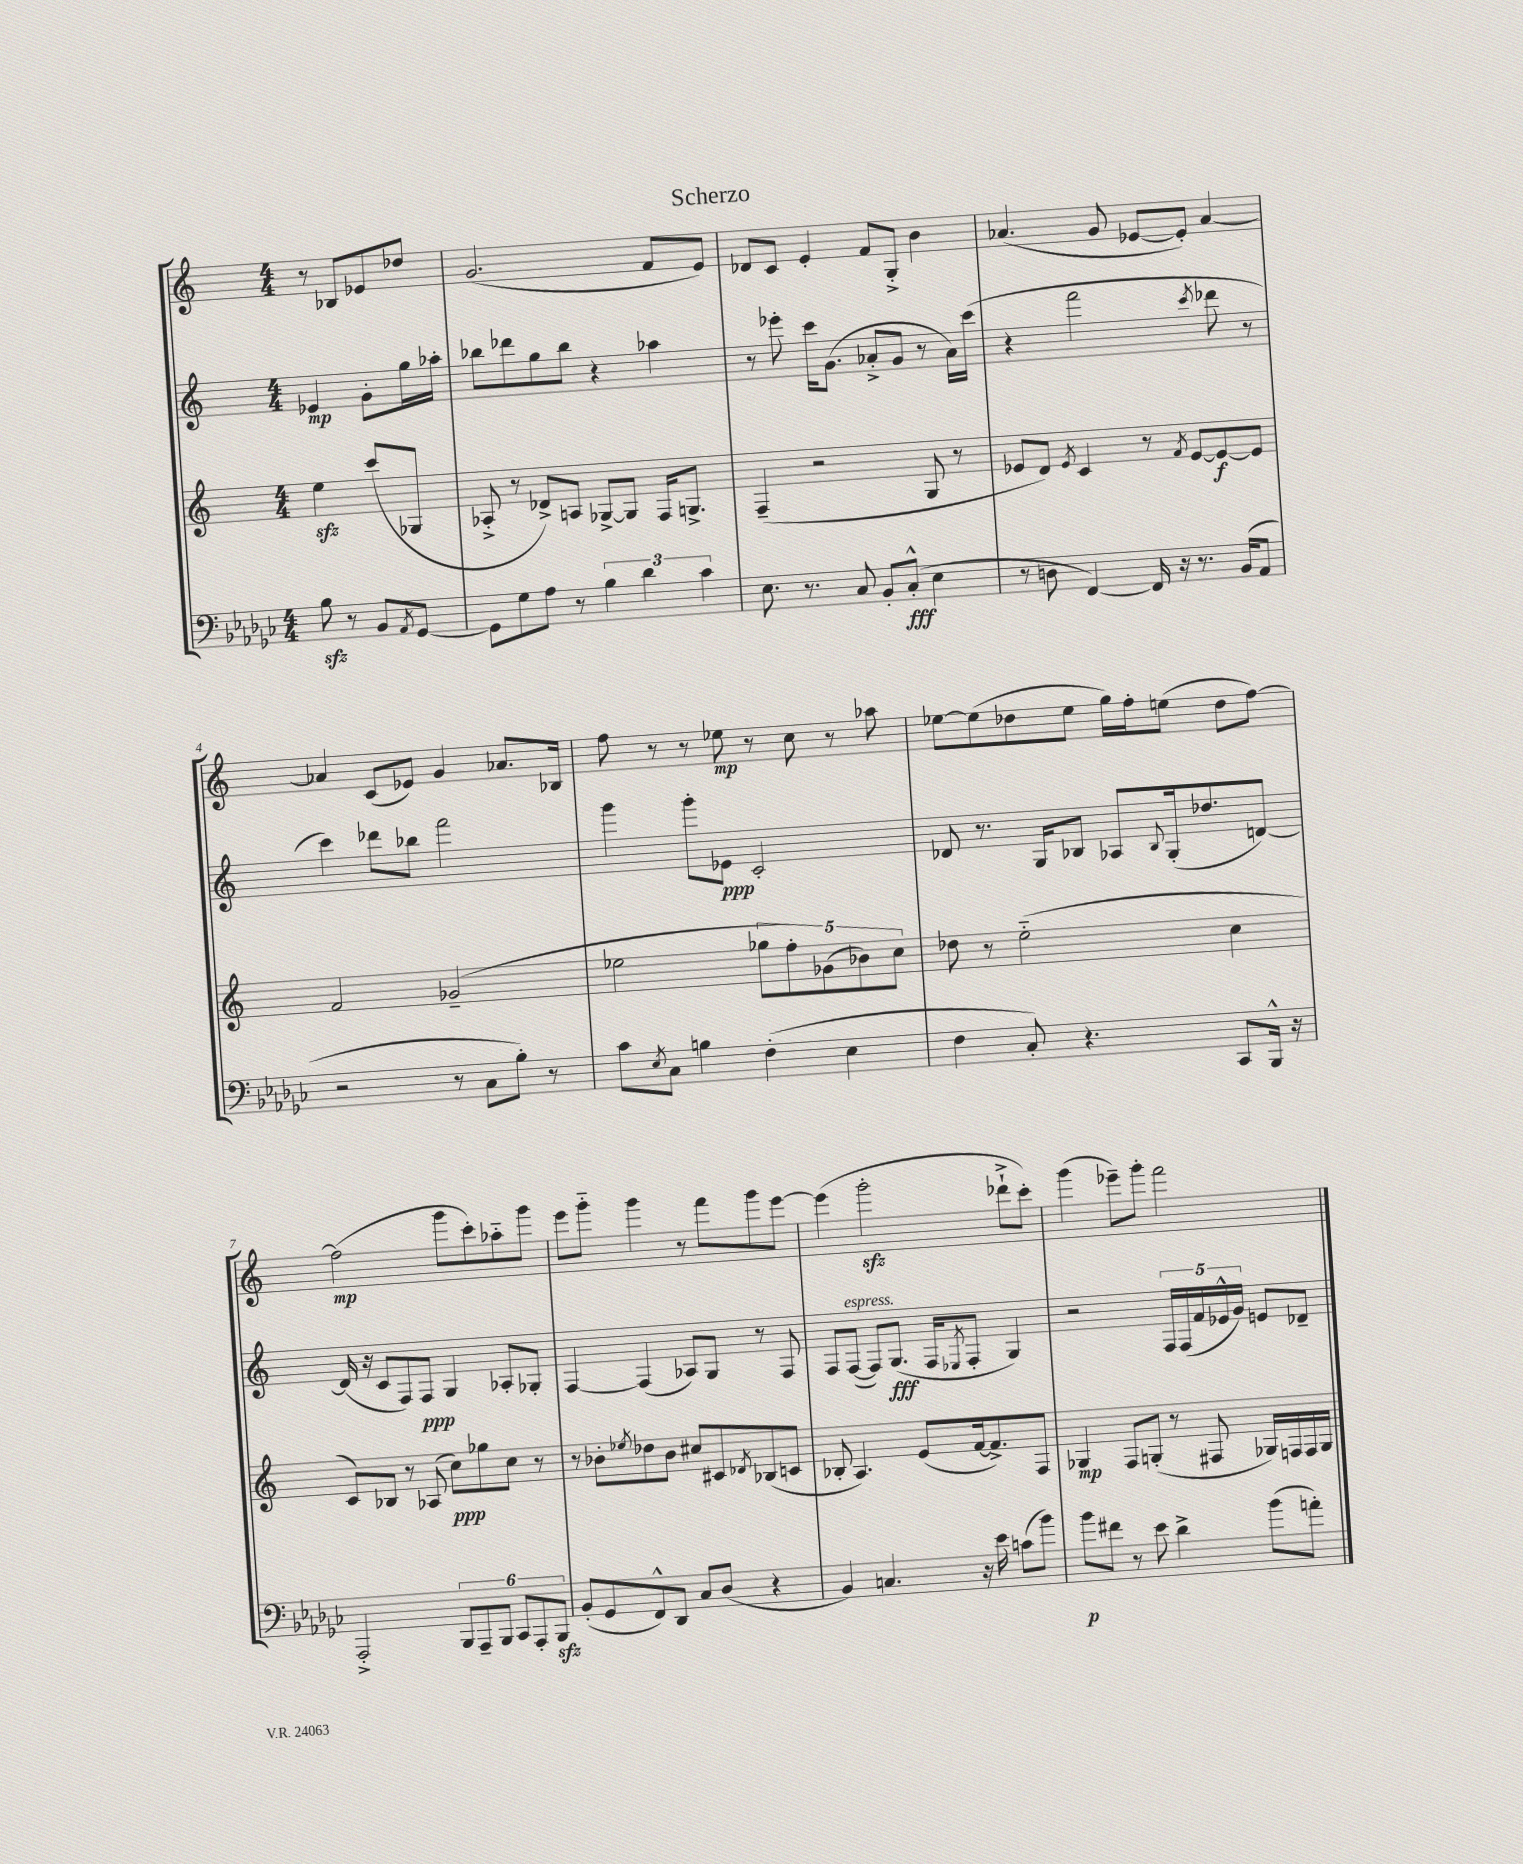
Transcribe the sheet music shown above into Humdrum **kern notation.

**kern	**dynam	**kern	**dynam	**kern	**dynam	**kern	**dynam
*part4	*part4	*part3	*part3	*part2	*part2	*part1	*part1
*staff4	*staff4	*staff3	*staff3	*staff2	*staff2	*staff1	*staff1
*clefF4	*	*clefG2	*	*clefG2	*	*clefG2	*
*k[b-e-a-d-g-c-]	*	*k[]	*	*k[]	*	*k[]	*
*M4/4	*	*M4/4	*	*M4/4	*	*M4/4	*
=	=	=	=	=	=	=	=
8B-zz\	.	4eezz\	.	4e-X/	mp	8r	.
8r	.	.	.	.	.	8B-X/L	.
8BB-/L	.	(8ccc/L	.	8g'\L	.	8e-X/	.
8qAA-/	.	.	.	.	.	.	.
[8GG-/J	.	8G-X/J	.	16gg\L	.	8dd-X/J	.
.	.	.	.	16aa-X'\JJ	.	.	.
=1	=1	=1	=1	=1	=1	=1	=1
8GG-\L]	.	8A-X'^/	.	8bb-X\L	.	(2.g/	.
8G-\	.	8r	.	8ddd-X\	.	.	.
8A-\J	.	8d-X^/L)	.	8gg\	.	.	.
8r	.	8An/J	.	8bb-\J	.	.	.
6B-\	.	[8G-X^/L	.	4r	.	.	.
.	.	8G-/J]	.	.	.	.	.
6d-\	.	.	.	.	.	.	.
.	.	16F/KL	.	4aa-X\	.	8f/L	.
.	.	8.Gn^/J	.	.	.	.	.
6c-\	.	.	.	.	.	.	.
.	.	.	.	.	.	8e/J)	.
=2	=2	=2	=2	=2	=2	=2	=2
8.E-\	.	(4F~/	.	8r	.	8d-X/L	.
.	.	.	.	8eee-X'\	.	8c/J	.
8.r	.	.	.	.	.	.	.
.	.	2r	.	16ccc\KL	.	4e'/	.
.	.	.	.	(8.g\J	.	.	.
8C-/	.	.	.	.	.	.	.
8BB-'/L	.	.	.	8a-X'^/L	.	8f/L	.
(8C-'^^/J	fff	.	.	8g/J	.	8G'^/J	.
4E-\	.	8G/	.	8r	.	4b\	.
.	.	8r	.	16a-\LL)	.	.	.
.	.	.	.	(16ccc\JJ	.	.	.
=3	=3	=3	=3	=3	=3	=3	=3
8r	.	8e-X/L	.	4r	.	(4.a-X/	.
8Dn\	.	8d/J)	.	.	.	.	.
.	.	8qe-/	.	.	.	.	.
[4FF/)	.	4c/	.	2fff\	.	.	.
.	.	.	.	.	.	8g/	.
16FF/]	.	8r	.	.	.	[8e-X/L	.
16r	.	.	.	.	.	.	.
.	.	8qf/	.	.	.	.	.
8.r	.	[8e-/L	.	.	.	8e-'/J])	.
.	.	.	.	8qccc/	.	.	.
.	.	8e-/_	f	8ddd-X\	.	[4a-/	.
(16BB-/KL	.	.	.	.	.	.	.
8AA-/J	.	8e-/J]	.	8r	.	.	.
!!LO:LB:g=z
=4	=4	=4	=4	=4	=4	=4	=4
2r	.	2f/	.	4ccc\)	.	4a-X/]	.
.	.	.	.	8ddd-X\L	.	(8c/L	.
.	.	.	.	8bb-X\J	.	8e-X/J)	.
8r	.	(2g-X~/	.	2fff\	.	4g/	.
8C-\L	.	.	.	.	.	.	.
8B-'\J)	.	.	.	.	.	8.a-X/L	.
8r	.	.	.	.	.	.	.
.	.	.	.	.	.	16B-X/Jk	.
=5	=5	=5	=5	=5	=5	=5	=5
8c-\L	.	2ee-X\	.	4ggg\	.	8ff\	.
8qE-/	.	.	.	.	.	.	.
8C-\J	.	.	.	.	.	8r	.
4Bn\	.	.	.	8ggg'\L	.	8r	.
.	.	.	.	8e-X\J	ppp	8ee-X\	mp
(4F'\	.	10gg-X\L	.	2c'/	.	8r	.
.	.	10ff'\)	.	.	.	.	.
.	.	.	.	.	.	8cc\	.
.	.	(10g-X\	.	.	.	.	.
4E-\	.	.	.	.	.	8r	.
.	.	10b-X\)	.	.	.	.	.
.	.	.	.	.	.	8aa-X\	.
.	.	10cc\J	.	.	.	.	.
=6	=6	=6	=6	=6	=6	=6	=6
4F\	.	8dd-X\	.	8d-X/	.	[8ee-X\L	.
.	.	8r	.	8.r	.	(8ee-\]	.
8C-'/)	.	(2ee\	.	.	.	8dd-X\	.
.	.	.	.	16G/KL	.	.	.
4.r	.	.	.	8B-X/J	.	8ee-\J	.
.	.	.	.	8A-X/L	.	16gg\LL)	.
.	.	.	.	.	.	16ff'\J	.
.	.	.	.	8qqB-/	.	.	.
.	.	.	.	(16G'/k	.	(8een\J	.
.	.	.	.	8.dd-X/	.	.	.
8CC-/L	.	4cc\	.	.	.	8dd-\L	.
16BBB-^^/Jk	.	.	.	[8dn/J)	.	[8ff\J)	.
16r	.	.	.	.	.	.	.
!!LO:LB:g=z
=7	=7	=7	=7	=7	=7	=7	=7
2AAA-'^/	.	8c/L)	.	(16d/]	.	(2ff\]	mp
.	.	.	.	16r	.	.	.
.	.	8B-X/J	.	8c/L	.	.	.
.	.	8r	.	8F/)	.	.	.
.	.	(8A-X/	.	8F/J	ppp	.	.
12BBB-/L	.	8cc\L)	ppp	4G/	.	8ggg\L	.
12AAA-~/	.	.	.	.	.	.	.
.	.	8gg-X\	.	.	.	8ccc'\)	.
12BBB-/J	.	.	.	.	.	.	.
12CC-/L	.	8cc\J	.	8A-X'/L	.	8aa-X\	.
12AAA-'/	.	.	.	.	.	.	.
.	.	8r	.	8G-X'/J	.	8ggg\J	.
12BBB-zz/J	.	.	.	.	.	.	.
=8	=8	=8	=8	=8	=8	=8	=8
(8BB-'/L	.	8r	.	[4F/	.	8eee\L	.
8GG-/	.	8b-X'\L	.	.	.	8ggg\J	.
.	.	8qee-X/	.	.	.	.	.
8FF^^/)	.	8dd-X\	.	(4F/]	.	4ggg\	.
8DD-/J	.	8b-\J	.	.	.	.	.
8C-/L	.	8cc#X/L	.	8A-X/L)	.	8r	.
(8D-/J	.	8c#X/	.	8G/J	.	8fff\L	.
.	.	8qd-X/	.	.	.	.	.
4r	.	(8B-X/	.	8r	.	8ggg\	.
.	.	8cn/J	.	8F/	.	[8eee\J	.
=9	=9	=9	=9	=9	=9	=9	=9
4BB-/)	.	8B-X'/	.	8F/L	.	(4eee\]	.
!	!	!	!	!LO:TX:a:i:t=espress.	!	!	!
.	.	4.A/)	.	([8F/J	.	.	.
4.Cn/	.	.	.	8F/L])	.	2gggzz'\	.
.	.	.	.	(8.G/J	fff	.	.
.	.	(8e/L	.	.	.	.	.
.	.	.	.	16F/KL	.	.	.
.	.	.	.	8qE-X/	.	.	.
16r	.	[16f/k	.	8F'/J	.	.	.
16e-\	.	8.f^/])	.	.	.	.	.
(8cn\L	.	.	.	4G/)	.	8ddd-X`^\L	.
8b-\J)	.	8F/J	.	.	.	8ccc'\J)	.
=10	=10	=10	=10	=10	=10	=10	=10
8b-\L	p	4G-X/	mp	2r	.	(4ggg\	.
8f#X\J	.	.	.	.	.	.	.
8r	.	8F/L	.	.	.	8eee-X~\L)	.
8e-\	.	(8Gn'/J	.	.	.	8ggg'\J	.
4d-^\	.	8r	.	20F/LL	.	2fff\	.
.	.	.	.	(20F/	.	.	.
.	.	.	.	20f/	.	.	.
.	.	8F#X/	.	.	.	.	.
.	.	.	.	20e-X^^/	.	.	.
.	.	.	.	20g/JJ)	.	.	.
(8b-\L	.	16G-X/LL)	.	8en/L	.	.	.
.	.	16Fn/	.	.	.	.	.
8an'\J)	.	16F/	.	8d-X~/J	.	.	.
.	.	16G-/JJ	.	.	.	.	.
==	==	==	==	==	==	==	==
*-	*-	*-	*-	*-	*-	*-	*-
